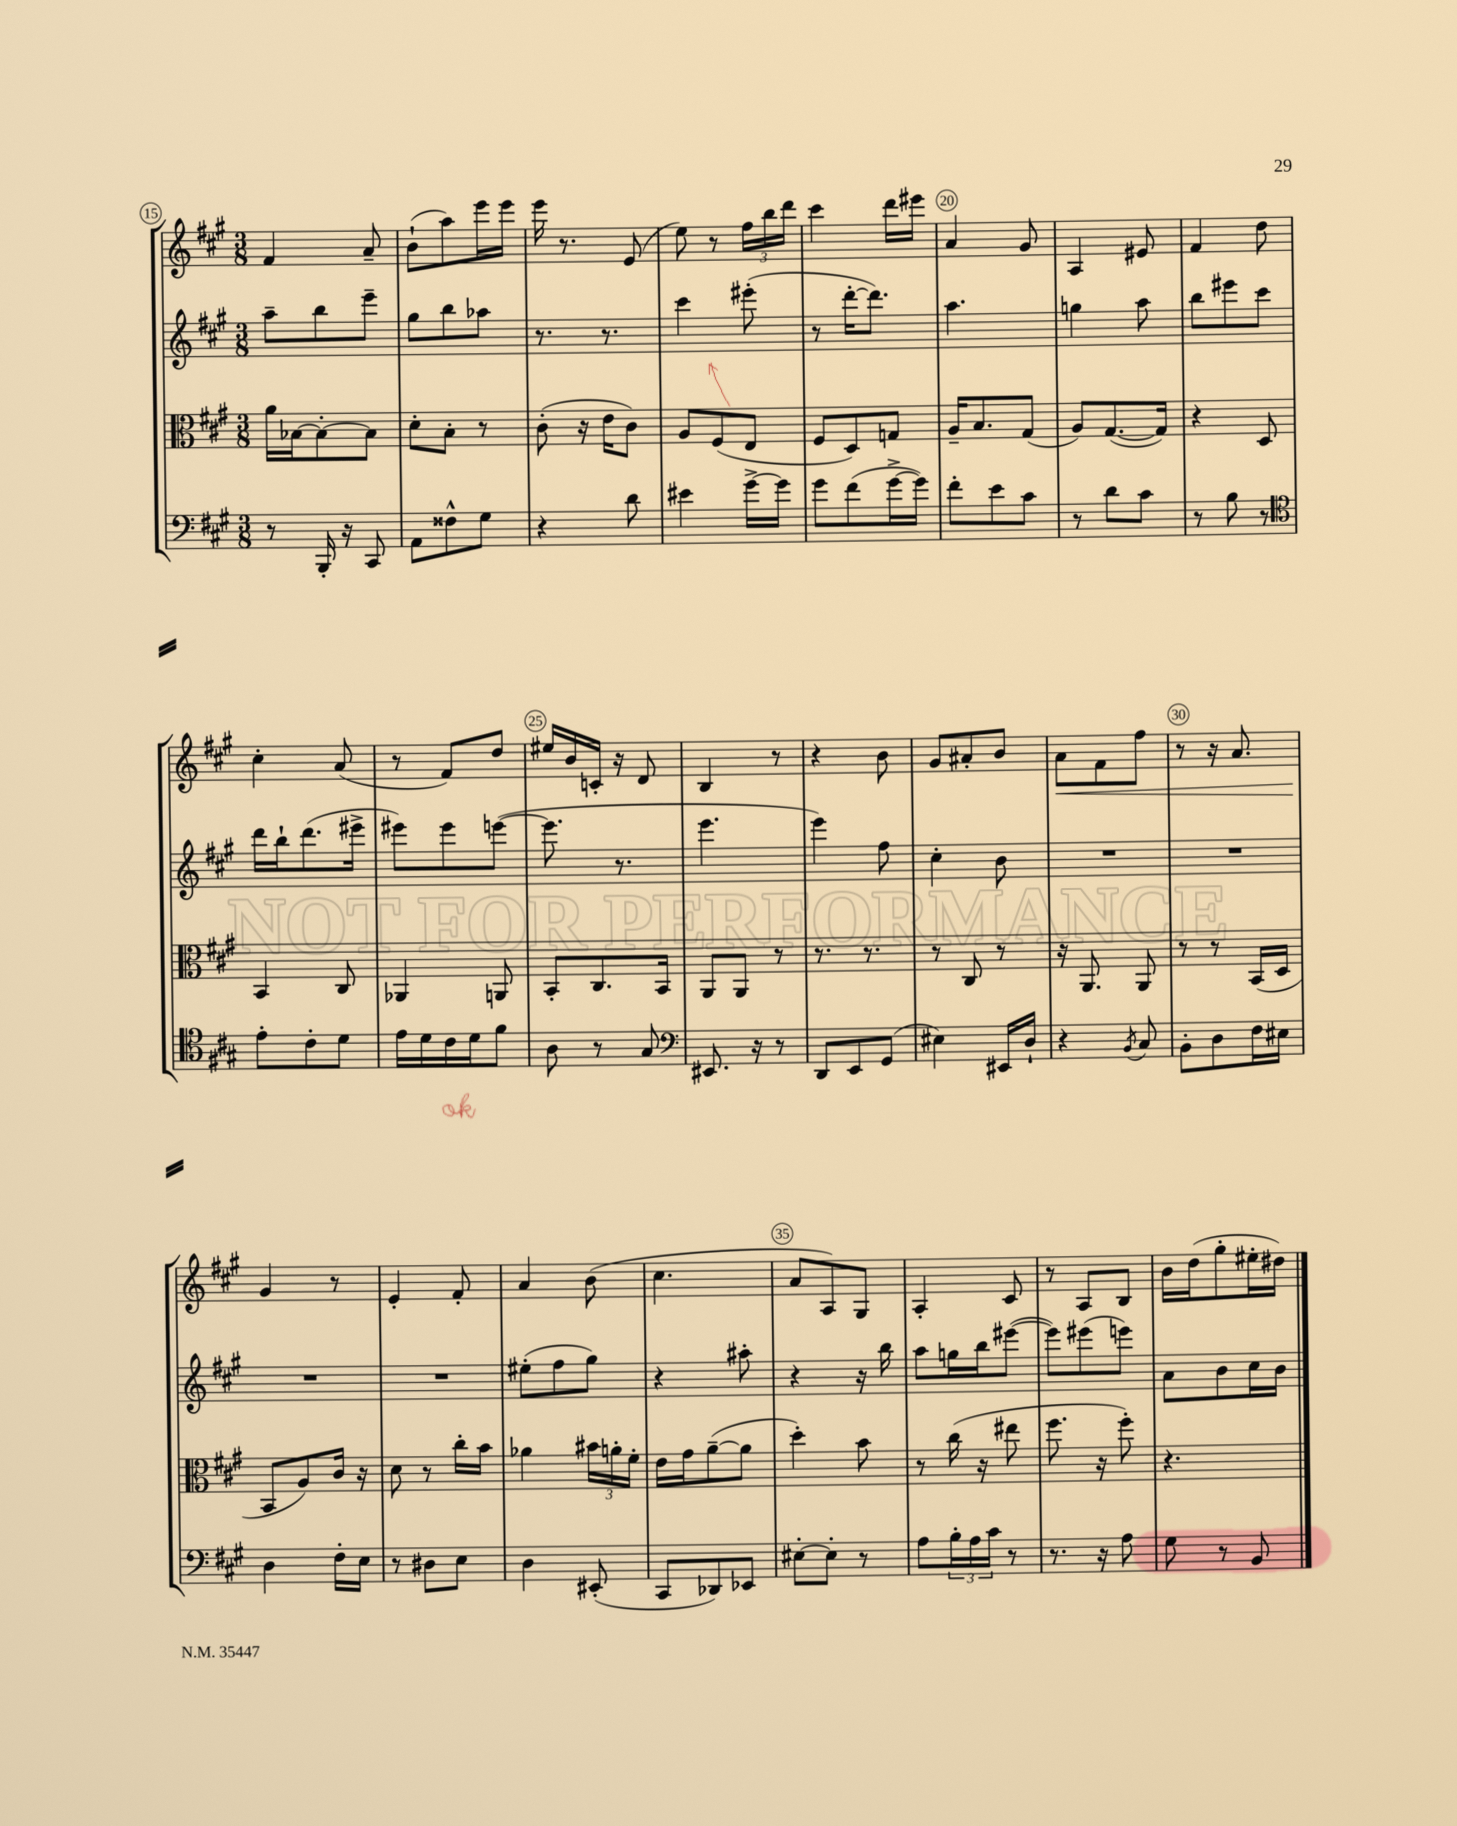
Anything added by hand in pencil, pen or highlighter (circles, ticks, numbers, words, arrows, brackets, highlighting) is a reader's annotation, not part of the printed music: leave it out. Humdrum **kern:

**kern	**kern	**kern	**kern	**dynam
*part4	*part3	*part2	*part1	*part1
*staff4	*staff3	*staff2	*staff1	*staff1
*clefF4	*clefC3	*clefG2	*clefG2	*
*k[f#c#g#]	*k[f#c#g#]	*k[f#c#g#]	*k[f#c#g#]	*
*M3/8	*M3/8	*M3/8	*M3/8	*
=15	=15	=15	=15	=15
8r	16a\LL	8aa~\L	4f#/	.
.	[16B-X\J	.	.	.
16BBB'/	8B-'\_	8bb\	.	.
16r	.	.	.	.
8CC#/	8B-\J]	8eee~\J	8a~/	.
=16	=16	=16	=16	=16
8AA\L	8d'\L	8gg#\L	(8b`\L	.
8F##X^^\	8B'\J	8bb\	8aa\)	.
8G#\J	8r	8aa-X\J	16eee\L	.
.	.	.	16eee\JJ	.
=17	=17	=17	=17	=17
4r	(8c#'\	8.r	16eee\	.
.	.	.	8.r	.
.	16r	.	.	.
.	16e\KL	8.r	.	.
8d\	8c#\J)	.	(8e/	.
=18	=18	=18	=18	=18
4e#X\	8A/L	4ccc#\	8ee\)	.
.	(8F#/	.	8r	.
[16g#^\LL	8E/J	(8eee#X'\	24ff#\LL	.
.	.	.	24bb\	.
16g#\JJ]	.	.	.	.
.	.	.	24ddd\JJ	.
=19	=19	=19	=19	=19
8g#\L	8F#/L	8r	4ccc#\	.
(8f#\	8D/)	[16ddd'\KL	.	.
.	.	8.ddd\J])	.	.
[16g#^\L	8Gn/J	.	16ddd\LL	.
16g#\JJ])	.	.	16eee#X\JJ	.
=20	=20	=20	=20	=20
8f#'\L	16A~/KL	4.aa\	4a/	.
.	8.B/	.	.	.
8e\	.	.	.	.
8c#\J	(8G#/J	.	8g#/	.
=21	=21	=21	=21	=21
8r	8A/L)	4ggn\	4A/	.
8d\L	([8.G#/	.	.	.
8c#\J	.	8aa\	8e#X/	.
.	16G#/Jk])	.	.	.
=22	=22	=22	=22	=22
8r	4r	8bb\L	4f#/	.
8B\	.	8eee#X\	.	.
8r	8D/	8ccc#\J	8dd\	.
!!LO:LB:g=z
=23	=23	=23	=23	=23
*clefC4	*	*	*	*
8e'\L	4BB/	16ddd\LL	4cc#'\	.
.	.	16bb`\J	.	.
8c#'\	.	(8.ddd\	.	.
8d\J	8C#/	.	(8a/	.
.	.	16eee#X^\Jk	.	.
=24	=24	=24	=24	=24
16e\LL	4AA-X/	8eee#X\L)	8r	.
16d\	.	.	.	.
16c#\	.	8eee#\	8f#/L)	.
16d\J	.	.	.	.
8f#\J	8AAn/	([8eeen\J	8dd/J	.
=25	=25	=25	=25	=25
8A\	8BB'/L	8.eee\]	16ee#X/LL	.
.	.	.	16b/	.
8r	8.C#/	.	16cn'/JJ	.
.	.	8.r	16r	.
8G#/	.	.	8d/	.
.	16BB/Jk	.	.	.
=26	=26	=26	=26	=26
*clefF4	*	*	*	*
8.EE#X/	8AA/L	4.eee\	4B/	.
.	8AA/J	.	.	.
16r	.	.	.	.
8r	8r	.	8r	.
=27	=27	=27	=27	=27
8DD/L	8.r	4eee\)	4r	.
8EE/	.	.	.	.
.	8.r	.	.	.
(8GG#/J	.	8ff#\	8b\	.
=28	=28	=28	=28	=28
4E#X\)	8r	4cc#'\	8g#/L	.
.	8C#/	.	8a#X'/	.
16EE#X/LL	8r	8b\	8b/J	.
16D`/JJ	.	.	.	.
=29	=29	=29	=29	=29
!	!	!	!	!LO:HP:b
4r	16r	4.r	8a\L	<
.	8.AA/	.	.	.
.	.	.	8f#\	.
8qBB/	.	.	.	.
8C#/	8AA/	.	8ff#\J	.
=30	=30	=30	=30	=30
8BB'\L	8r	4.r	8r	.
8D\	8r	.	16r	.
.	.	.	8.a/	.
16F#\L	(16BB/LL	.	.	.
16E#X\JJ	16D/JJ	.	.	.
!!LO:LB:g=z
=31	=31	=31	=31	=31
4D\	8BB/L	4.r	4g#/	.
.	8A/)	.	.	.
16F#'\LL	16c#/Jk	.	8r	[
16E\JJ	16r	.	.	.
=32	=32	=32	=32	=32
8r	8d\	4.r	4e'/	.
8D#X\L	8r	.	.	.
8E\J	16cc#'\LL	.	8f#'/	.
.	16b\JJ	.	.	.
=33	=33	=33	=33	=33
4D\	4a-X\	(8ee#X'\L	4a/	.
.	.	8ff#\	.	.
(8EE#X'/	24b#X\LL	8gg#\J)	(8b\	.
.	24an'\	.	.	.
.	24f#'\JJ	.	.	.
=34	=34	=34	=34	=34
8CC#/L	16e\LL	4r	4.cc#\	.
.	16g#\J	.	.	.
8DD-X/)	([8a~\	.	.	.
8EE-X/J	8a\J]	8aa#X'\	.	.
=35	=35	=35	=35	=35
[8E#X'\L	4dd'\)	4r	8a/L	.
8E#'\J]	.	.	8A/)	.
8r	8b\	16r	8G#/J	.
.	.	16bb\	.	.
=36	=36	=36	=36	=36
8A\L	8r	8aa\L	4A'/	.
24B'\L	(16cc#\	16ggn\L	.	.
24A\	.	.	.	.
.	16r	16bb\J	.	.
24c#\JJ	.	.	.	.
8r	8ee#X\	([8eee#X\J	8c#/	.
=37	=37	=37	=37	=37
8.r	8.ff#\	8eee#\L])	8r	.
.	.	(8eee#X\	8A/L	.
16r	16r	.	.	.
8A\	8ff#'\)	8eeen\J)	8B/J	.
=38	=38	=38	=38	=38
8G#\	4.r	8a\L	16b\LL	.
.	.	.	(16dd\J	.
8r	.	8b\	8gg#'\	.
8BB/	.	16cc#\L	16ee#X'\L	.
.	.	16b\JJ	16dd#X\JJ)	.
==	==	==	==	==
*-	*-	*-	*-	*-
